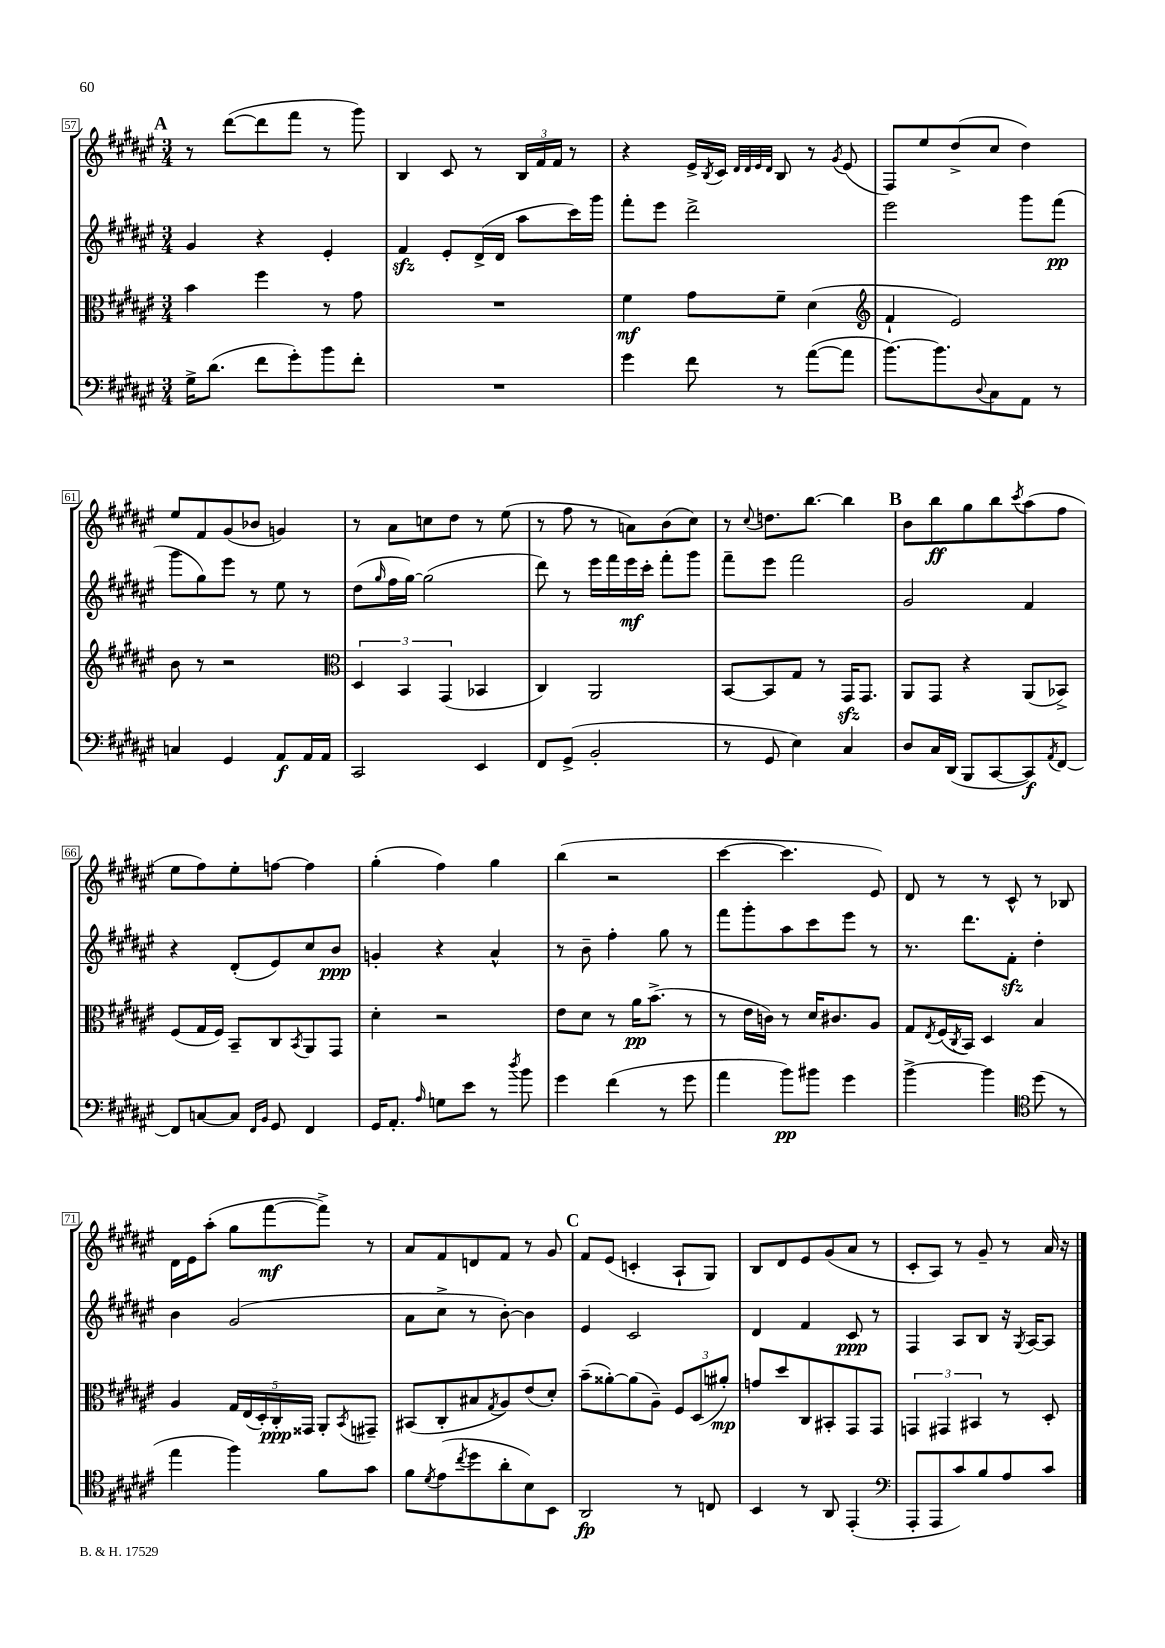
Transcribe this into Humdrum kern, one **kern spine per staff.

**kern	**kern	**kern	**kern
*staff4	*staff3	*staff2	*staff1
*clefF4	*clefC3	*clefG2	*clefG2
*k[f#c#g#d#a#e#]	*k[f#c#g#d#a#e#]	*k[f#c#g#d#a#e#]	*k[f#c#g#d#a#e#]
*M3/4	*M3/4	*M3/4	*M3/4
16G#^\LK	4b\	4g#/	8r
(8.d#\J	.	.	.
.	.	.	([8ddd#\L
8f#\L	4ff#\	4r	8ddd#\]
8g#'\)	.	.	8fff#\J
8b\	8r	4e#'/	8r
8f#'\J	8g#\	.	8ggg#\)
=	=	=	=
2.r	2.r	4f#/	4B/
.	.	8e#'/L	8c#/
.	.	(16d#^/L	8r
.	.	16d#/JJ	.
.	.	8aa#\L	24B/LL
.	.	.	24f#/
.	.	.	24f#/JJ
.	.	16ccc#\L)	8r
.	.	16ggg#\JJ	.
=	=	=	=
4g#\	4f#\	8fff#'\L	4r
.	.	8eee#\J	.
8f#\	8g#\L	2ddd#^\	16e#^/LL
.	.	.	8qB/
.	.	.	16c#/JJ
.	.	.	32qqd#/LLL
.	.	.	32qqd#/
.	.	.	32qqe#/
.	.	.	32qqd#/JJJ
8r	8f#~\J	.	8B/
([8a#\L	(4d#\	.	8r
.	.	.	8qg#/
8a#\]J	.	.	(8e#/
=	=	=	=
*	*clefG2	*	*
[8.b\L)	4f#`/	2eee#\	8F#/L)
.	.	.	8ee#/
8.b\]	.	.	.
.	2e#/)	.	(8dd#^/
8qqD#/	.	.	.
8C#\	.	.	8cc#/J
8AA#\J	.	8ggg#\L	4dd#\)
8r	.	(8fff#\J	.
=	=	=	=
4C/	8b\	8ggg#\L	8ee#/L
.	8r	8gg#\)	8f#/
4GG#/	2r	8eee#\J	(8g#/
.	.	8r	8b-/J
8AA#/L	.	8ee#\	4g/)
16AA#/L	.	8r	.
16AA#/JJ	.	.	.
=	=	=	=
*	*clefC3	*	*
2CC#/	6D#/	(8dd#\L	8r
.	.	16qqgg#/	.
.	.	16ff#\L	8a#\L
.	6BB/	.	.
.	.	[16gg#\JJ)	.
.	.	(2gg#\]	8cc\
.	(6GG#/	.	.
.	.	.	8dd#\J
4EE#/	4BB-/	.	8r
.	.	.	(8ee#\
=	=	=	=
8FF#/L	4C#/)	8ddd#\)	8r
(8GG#^/J	.	8r	8ff#\
2BB'/	2AA#/	16eee#\LL	8r
.	.	16fff#\	.
.	.	16eee#\	8a\L)
.	.	16ccc#'\JJ	.
.	.	8fff#'\L	(8b\
.	.	8ggg#\J	8cc#\J)
=	=	=	=
8r	[8BB/L	8fff#~\L	8r
.	.	.	8qqcc#/
8GG#/	8BB/]	8eee#\J	8.dd\L
4E#\)	8G#/J	2fff#\	.
.	.	.	[8.bb\J
.	8r	.	.
4C#/	16GG#/LK	.	4bb\]
.	8.GG#/J	.	.
=	=	=	=
8D#/L	8AA#/L	2g#/	8b\L
16C#/L	8GG#/J	.	8bb\
(16DD#/JJ	.	.	.
8BBB/L	4r	.	8gg#\
[8CC#/	.	.	8bb\
.	.	.	8qccc#/
8CC#/])	(8AA#/L	4f#/	(8aa#\
8qAA#/	.	.	.
[8FF#/J	8BB-^/J)	.	8ff#\J
=	=	=	=
8FF#/]L	(8F#/L	4r	8ee#\L
[8C/	16G#/L	.	8ff#\)
.	16F#/JJ)	.	.
8C/]J	8BB~/L	(8d#'/L	8ee#'\
16qqFF#/LL	.	.	.
16qqBB/JJ	.	.	.
8GG#/	8C#/	8e#/)	[8ff\J
.	8qBB/	.	.
4FF#/	8AA#/	8cc#/	4ff\]
.	8GG#/J	8b/J	.
=	=	=	=
16GG#/LK	4d#'\	4g'/	(4gg#'\
8.AA#'/J	.	.	.
16qqA#/	.	.	.
8G\L	2r	4r	4ff#\)
8e#\J	.	.	.
8r	.	4a#^^/	4gg#\
8qdd#/	.	.	.
8b\	.	.	.
=	=	=	=
4g#\	8e#\L	8r	(4bb\
.	8d#\J	8b~\	.
(4f#\	8r	4ff#'\	2r
.	16a#\LK	.	.
.	(8.b^\J	.	.
8r	.	8gg#\	.
8g#\	8r	8r	.
=	=	=	=
4a#\	8r	8fff#\L	[4ccc#\
.	16e#\LL	8ggg#'\	.
.	16c\JJ)	.	.
8b\L)	8r	8aa#\	4.ccc#\]
8b#\J	16d#/LK	8ccc#\	.
.	8.c#/	.	.
4g#\	.	8eee#\J	.
.	8A#/J	8r	8e#/)
=	=	=	=
[4b^\	8G#/L	8.r	8d#/
.	8qE#/	.	.
.	(16F#/L	.	8r
.	8qC#/	.	.
.	16BB/JJ)	8.ddd#\L	.
4b\]	4D#/	.	8r
.	.	8f#'\J	8c#^^/
*clefC4	*	*	*
(8dd#\	4B/	4dd#'\	8r
8r	.	.	8B-/
=	=	=	=
4ee#\	4A#/	4b\	16d#\LL
.	.	.	16e#\J
.	.	.	(8aa#'\J
4ff#\)	20G#/LL	(2g#/	8gg#\L
.	(20E#/	.	.
.	20D#'/)	.	.
.	.	.	[8fff#\
.	20C#'/	.	.
.	20GG##/JJ	.	.
8f#\L	8AA#'/L	.	8fff#^\]J)
.	8qBB/	.	.
8g#\J	8GG#~/J	.	8r
=	=	=	=
8f#\L	(8BB#/L	8a#\L	8a#/L
8qd#/	.	.	.
(8e#\	8C#'/	8cc#^\J	8f#/
8qcc#/	.	.	.
8dd#\	8B#/	8r	8d/
.	8qG#/	.	.
8a#'\	8A#/)	[8b'\)	8f#/J
8B\)	(8e#/	4b\]	8r
8BB\J	8d#'/J)	.	8g#/
=	=	=	=
2AA#/	(8b~\L	4e#/	8f#/L
.	[8a##'\)	.	(8e#/J
.	(8a##\]	2c#/	4c'/
.	8A#~\J)	.	.
8r	12F#/L	.	8A#`/L
.	(12D#/	.	.
8C/	.	.	8G#/J)
.	12a#'/J)	.	.
=	=	=	=
4BB/	8g/L	4d#/	8B/L
.	8dd#/	.	8d#/
8r	8C#/	4f#/	8e#/
8AA#/	8BB#'/	.	(8g#/
(4EE#'/	8GG#/	8c#/	8a#/J
.	8GG#/J	8r	8r
=	=	=	=
*clefF4	*	*	*
8AAA#'/L	6GG/	4F#/	8c#'/L
8AAA#/	.	.	8A#/J)
.	6GG#/	.	.
8c#/)	.	8A#/L	8r
.	6BB#/	.	.
8B/	.	8B/J	8g#~/
8A#/	8r	16r	8r
.	.	8qG#/	.
.	.	[16A#/LK	.
8c#/J	8D#'/	8A#/]J	16a#/
.	.	.	16r
==	==	==	==
*-	*-	*-	*-
